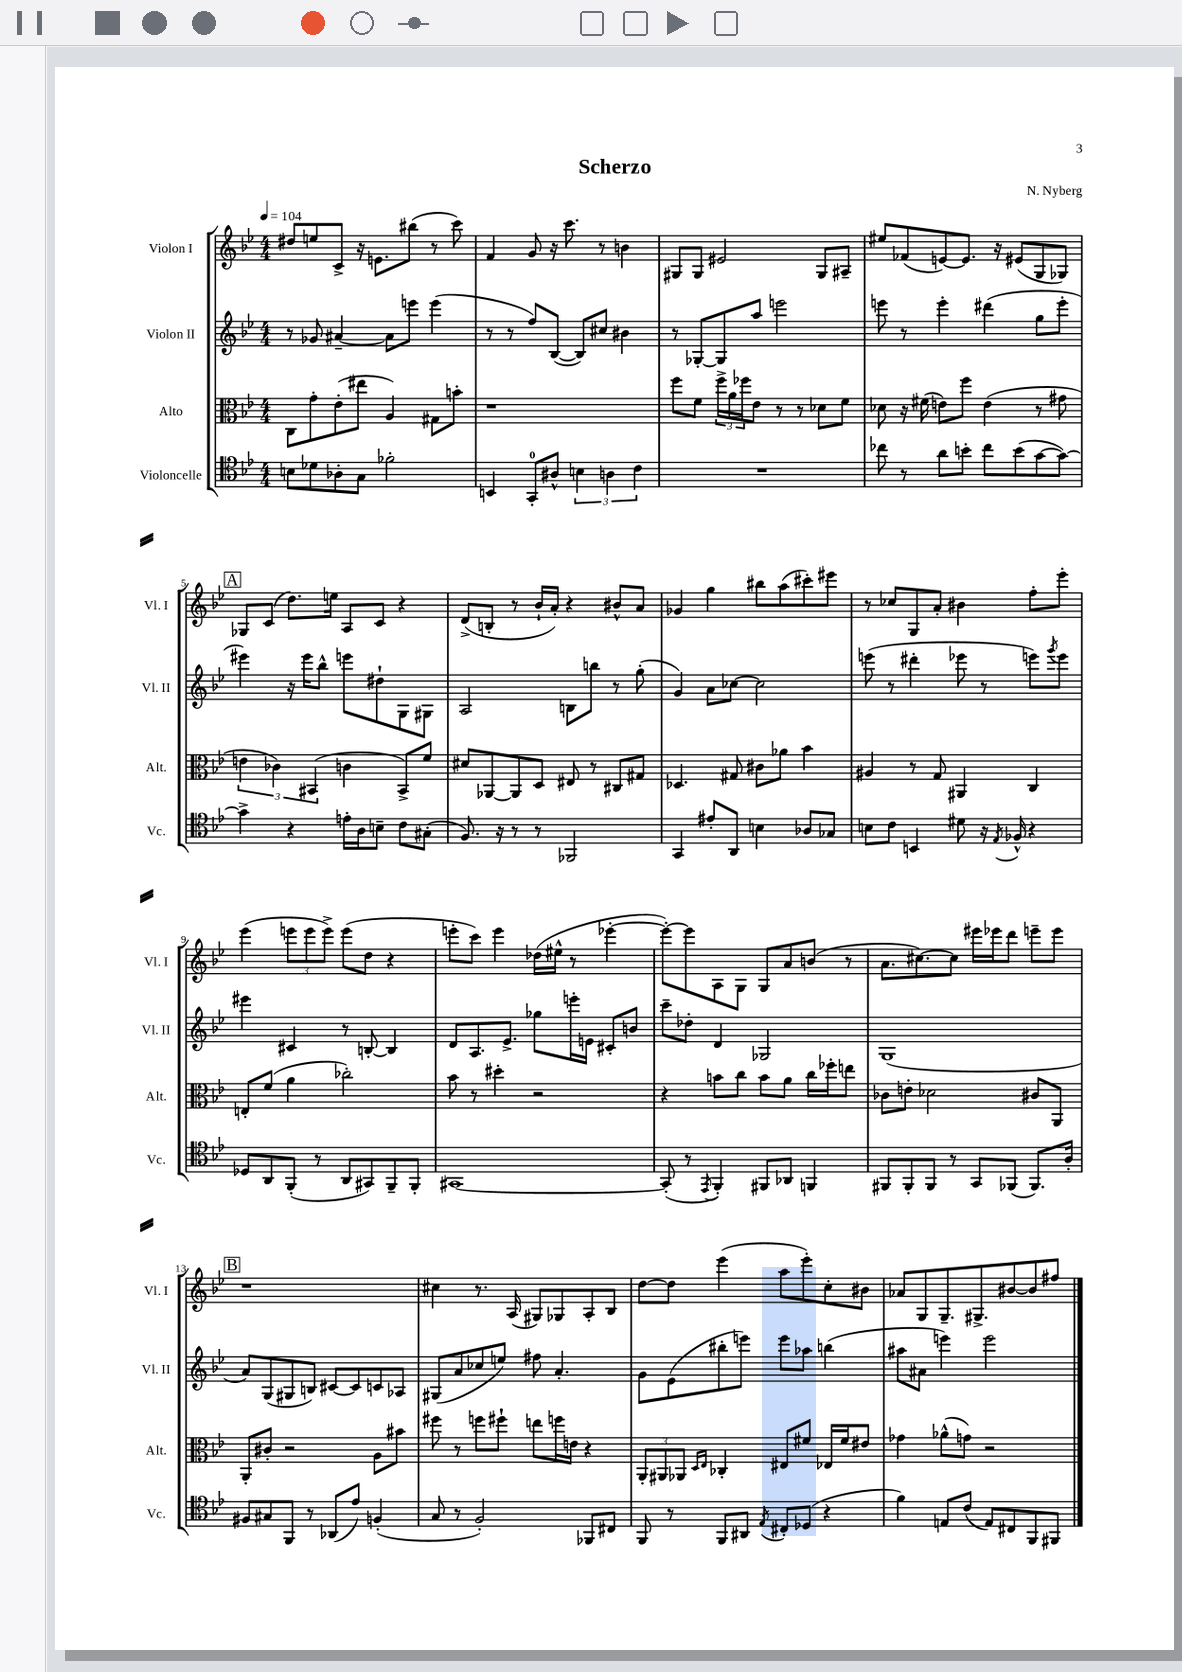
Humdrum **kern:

**kern	**kern	**kern	**kern
*staff4	*staff3	*staff2	*staff1
*clefC4	*clefC3	*clefG2	*clefG2
*k[b-e-]	*k[b-e-]	*k[b-e-]	*k[b-e-]
*M4/4	*M4/4	*M4/4	*M4/4
*MM104	*MM104	*MM104	*MM104
8B	8C	8r	8dd#
8d-	8g'	8g-	8ee
8A-'	(8e-'	[4a#~	8c^
8G	8ee#	.	16r
.	.	.	8.e
2f-'	4A)	8a#]	.
.	.	8eee	(8bb#
.	8G#	(4eee	8r
.	8b'	.	8ccc)
=	=	=	=
4BB	1r	8r	4f
.	.	8r	.
8GG'	.	8ff)	8g
8A#^^	.	([8B-	16r
.	.	.	8.ccc
6B	.	8B-])	.
.	.	8cc#	8r
6A	.	.	.
.	.	4b#	4b
6c	.	.	.
=	=	=	=
1r	8ff	8r	8G#
.	8f	[8G-'	8G#
.	24ff^	8G-]	2e#
.	24a	.	.
.	24ff-	.	.
.	8e-	8aa	.
.	8r	2eee	.
.	8r	.	.
.	8d-	.	8G#
.	8f	.	8A#~
=	=	=	=
8cc-	8d-	8eee	8ee#
8r	16r	8r	(8f-
.	(16f#	.	.
8a	8e)	4eee'	[8e)
8b'	8ff	.	8.e]
8cc-	(4e	(4ddd#	.
.	.	.	16r
(8b	.	.	(8e#
[8g	8r	8gg	8G
8g_)	8g#	8eee'	8G-)
=	=	=	=
4g^]	6e	4eee#)	8G-
.	.	.	(8c
.	6c-)	.	.
4r	.	16r	8.dd)
.	.	16eee#	.
.	(6BB#	.	.
.	.	8bb-^^	.
.	.	.	16ee
16e'	4c	8eee	8A
16A	.	.	.
8B~	.	8dd#`	8c
8c	8BB#^)	8G	4r
(8G#'	8f	8G#	.
=	=	=	=
8.F)	8d#	2A	(8d^
.	[8AA-	.	8B'
16r	.	.	.
8r	8AA-]	.	8r
8r	8D	.	16b-`
.	.	.	16a')
2FF-	8E#	8B	4r
.	8r	8bb	.
.	8C#	8r	8b#^^
.	8G#	(8gg'	8a
=	=	=	=
4GG	4.D-	4g)	4g-
8e#'	.	8a	4gg
8AA	8G#	[8cc-	.
4B	8c#	2cc-]	8bb#
.	8a-	.	(8aa
8A-	4b-	.	8ccc#')
8G-	.	.	8eee#
=	=	=	=
8B	4A#	(8eee	8r
8c	.	8r	8cc-
4BB	8r	4ddd#'	8G
.	8G	.	8a'
8d#	4AA#	8eee-	4b#
16r	.	8r	.
8qE-	.	.	.
16F-^^	.	.	.
4r	4C	8eee)	8ff'
.	.	8qggg	.
.	.	8eee	8eee-'
=	=	=	=
8D-	8E'	4eee#	(4eee-
8AA	(8f	.	.
(8FF'	4a	4c#	12eee
.	.	.	12eee
8r	.	.	.
.	.	.	12eee^)
8AA	2cc-')	8r	(8eee
8GG#)	.	[8B'	8dd
8FF~	.	4B]	4r
8FF'	.	.	.
=	=	=	=
[1GG#	8b-	8d	8eee'
.	8r	8.A	8ccc)
.	4dd#'	.	4eee
.	.	8.e-^	.
.	2r	8gg-	(16dd-
.	.	.	16ee#^^
.	.	16eee'	8r
.	.	16e	.
.	.	8c#'	[4eee-'
.	.	8b	.
=	=	=	=
(8GG#']	4r	8ccc~	8eee-'_)
8r	.	8dd-'	8eee-]
8qEE-	.	.	.
4FF')	8b	4d	8A
.	8cc	.	8G
8FF#	8b	2G-	8G
8AA-	8a	.	8a
4FF	16cc	.	(8b
.	16ff-'	.	.
.	8ee	.	8r
=	=	=	=
8FF#	8c-	(1G	8.a
8FF#'	8e'	.	.
.	.	.	[8.cc#)
8FF#	2d-	.	.
8r	.	.	8cc#]
8GG	.	.	16eee#
.	.	.	16eee-
(8FF-	.	.	8ddd
8.FF-)	8c#	.	8eee~
.	8AA	.	8eee
16A'	.	.	.
=	=	=	=
8F#	8AA'	8a)	1r
8G#	8c#'	(8G	.
8FF	2r	8G#	.
8r	.	8B)	.
(8AA-	.	[8c#	.
8e-)	.	8c#]	.
(4F'	8A	8c	.
.	8b#	8A-	.
=	=	=	=
8G	8ff#	(8G#	4cc#
8r	8r	8a	.
2F')	8ff	8cc-	8.r
.	8ff#`	8ee)	.
.	.	.	(16A
.	8ee	8ff#	8G#)
.	16ff	4.a'	8G-
.	16e	.	.
8FF-	4r	.	8A'
8C#	.	.	8B-
=	=	=	=
8FF	12AA'	8g	[8dd
.	12AA#	.	.
8r	.	(8e-	8dd]
.	12AA-	.	.
.	16qqD	.	.
.	16qqE-	.	.
8FF	4C-'	8bb#'	(4eee-
8AA#	.	8eee)	.
8qE-	.	.	.
8C#'	8E#	8eee	8aa
(8D-	8f#	8aa-	8eee-')
4r	16E-	(4bb	8cc'
.	16f#	.	.
.	8e#	.	8b#
=	=	=	=
4f)	4g-	8aa#	8a-
.	.	8a#	8G
8E	(8a-^^	4eee)	8.G~
(8c	8g)	.	.
.	.	.	8.G#^
8E)	2r	2eee	.
8C#	.	.	[8b#
8FF	.	.	8b#]
8FF#	.	.	8ff#
==	==	==	==
*-	*-	*-	*-
